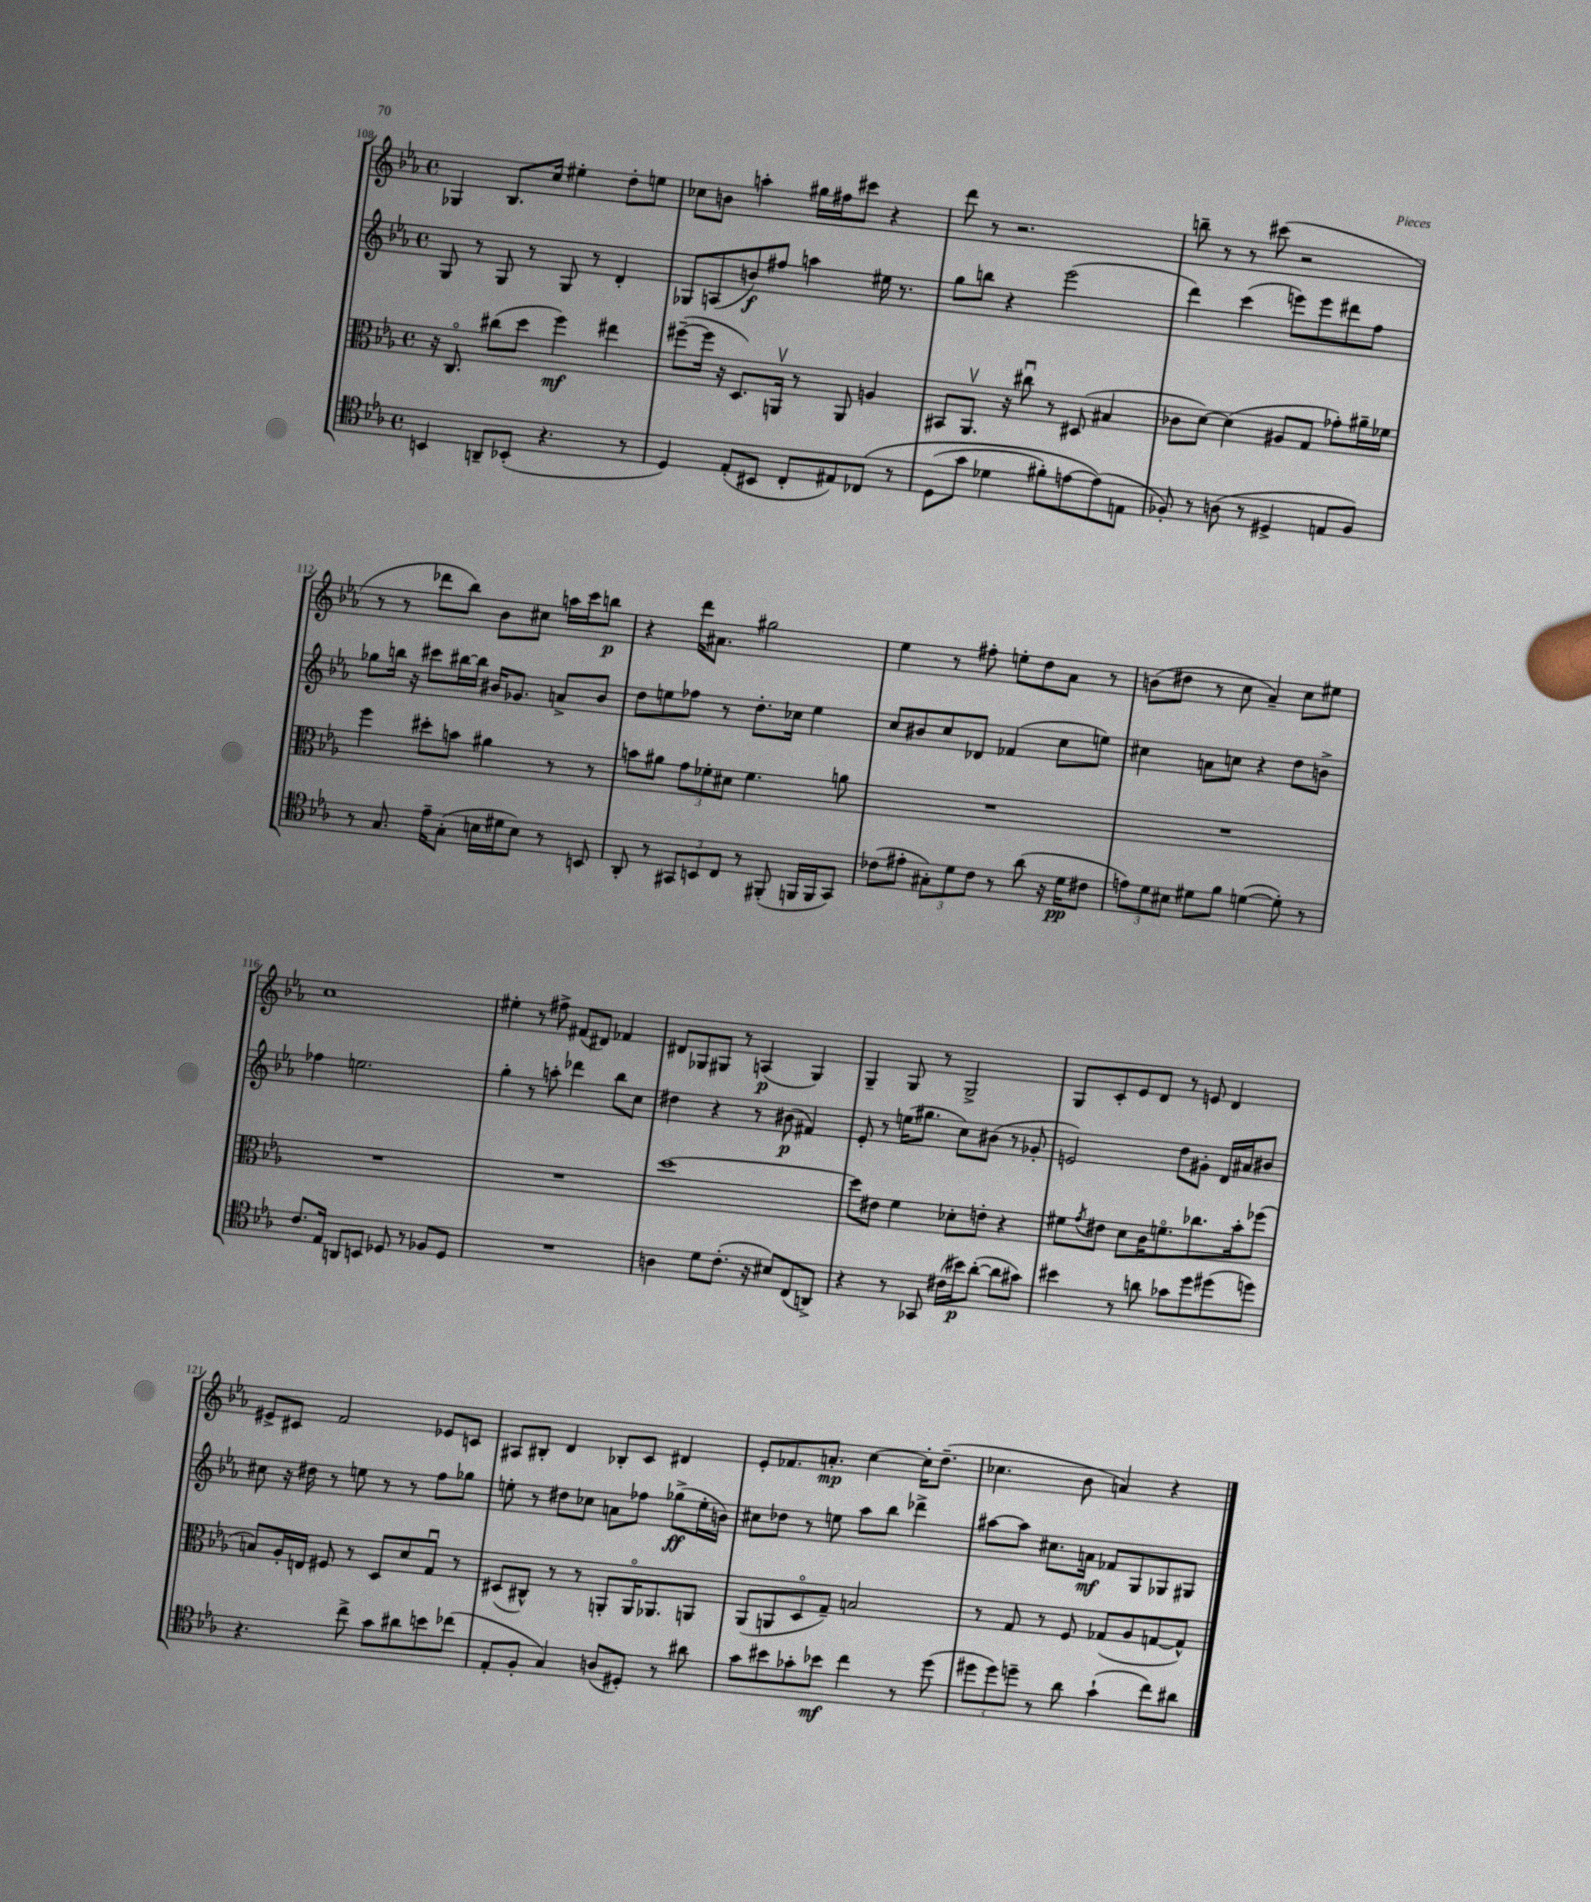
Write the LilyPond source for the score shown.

<<
\new StaffGroup <<
\new Staff = "s0" {
    \clef treble \key ees \major \defaultTimeSignature \time 4/4
    ges4 bes8. c''16 eis''4-. d''8-. e''8 |
    ces''8 b'8 a''4-. gis''16 fis''16 cis'''8 r4 |
    d'''8 r8 r2. |
    b''8-- r8 r8 cis'''8( r2 |
    r8 r8 des'''8 bes''8) bes'8 cis''8 a''16 c'''16 b''8\p |
    r4 d'''16 ais'8. gis''2 |
    ees''4 r8 fis''8-. e''8-. d''8 aes'8 r8 |
    b'8( dis''8 r8 c''8 aes'4--) c''8 eis''8 |
    c''1 |
    eis''4-. r8 fis''8-> fis'8( dis'8) fes'4 |
    dis'8 ges8 gis8 r8 a4\p( gis4) |
    g4-- g8 r8 g2-> |
    g8 c'8-. ees'8 d'8 r8 e'8 d'4 |
    eis'8-> cis'8 f'2 ees'8 c'8 |
    ais8 bis8-. d'4 bes8-. c'8 dis'4 |
    ees'8-. fes'8. a'8.-.\mp c''4~ c''16-. d''8.--( |
    ces''4. bes'8 a'4) r4 \bar "|." |
}
\new Staff = "s1" {
    \clef treble \key ees \major \defaultTimeSignature \time 4/4
    g8 r8 g8 r8 g8 r8 d'4-. |
    ges8 a8( b'8\f) fis''8 a''4 eis''16 r8. |
    g''8 b''8 r4 ees'''2( |
    d'''4) c'''4( e'''8) e'''8 dis'''8 f''8 |
    ges''8 b''16 r16 cis'''8 bis''16~ bis''16 bis'16 ges'8. a'8-> bis'8 |
    d''8 e''8 fes''8 r8 d''8.-. ces''16 e''4 |
    c''8 bis'8 c''8 des'8 fes'4( c''8 e''8) |
    cis''4 a'8 c''8 r4 d''8 b'8-> |
    fes''4 e''2. |
    g''4-. r8 a''8-. des'''4 bes''8 c''8 |
    dis''4 r4 r8 bis'8\p( fis'4) |
    ees'8-. r8 e''16( gis''8. c''8) bis'8( r8 ges'8-. |
    e'2) d''8 gis'8-. d'16 ais'16 bis'8 |
    cis''8 r16 dis''16 r8 e''8 r8 r8 f''8 ges''8 |
    e''8-. r8 dis''8 ces''8 a'8 fes''8 ges''8->\ff( e''16-. b'16) |
    cis''8 des''8 r8 e''8 aes''8 bes''8 des'''4-> |
    ais''8~ ais''8 cis''8. a'16\mf fes'8 g8 ges8 gis8 \bar "|." |
}
\new Staff = "s2" {
    \clef alto \key ees \major \defaultTimeSignature \time 4/4
    r16 c8.\flageolet cis''8( d''8 f''4\mf) eis''4 |
    fis''8~--( fis''16 r16 d8.) a,16\upbow r8 a,8 a4 |
    bis,8 aes,8.\upbow r16 cis''8\downbow r8 dis8( bis4 |
    ces'8 d'8~) d'4( ais8 g8 ges'8-.) ais'16-- fes'16 |
    f''4 dis''8-. b'8 ais'4 r8 r8 |
    b'8 ais'8 \tuplet 3/2 { g'8 fes'8-. dis'8 } fes'4. a'8 |
    R1 |
    R1 |
    R1 |
    R1 |
    d''1~ |
    d''8 eis'8 f'4 des'8-. e'8-. r4 |
    fis'8 \acciaccatura { g'8 } eis'8 d'8 c'16 f'8.\flageolet ces''8. bes'16-. fes''8( |
    b8) aes16-. e16 fis8 r8 d8 d'8 g8\downbow r8 |
    dis8( cis8-^) r8 r8 a,8-. a,16\flageolet aes,8. a,8 |
    aes,8( a,8 d8\flageolet g8--) b2 |
    r8 g8 r8 f8 ges8( aes8 g8~ g8-^) \bar "|." |
}
\new Staff = "s3" {
    \clef tenor \key ees \major \defaultTimeSignature \time 4/4
    b,4 a,8-- bes,8-.( r4. r8 |
    d4) ees8-.( bis,8 c8-. eis8) ces8\( r8 |
    d8( g'8 des'4 fis'8-.) e'8~ e'8(\) e8 |
    fes8-.) r8 a8( r8 dis4-> e8 fes8) |
    r8 g8. ees'16-- g8-.( b16 dis'16 b8) r8 b,8 |
    aes,8-. r8 \tuplet 3/2 { gis,8 b,8 c8 } r8 fis,8-.( f,16 f,16 gis,8) |
    ces'8( eis'8-. \tuplet 3/2 { gis8-.) d'8 ces'8 } r8 aes'8( r16 d'16\pp cis'8 |
    \tuplet 3/2 { e'8) d'8 bis8 } dis'8 f'8 d'4~( d'8-.) r8 |
    c'8. ees16 a,8 b,8 des8 r8 fes8 des8 |
    R1 |
    a4 d'8 c'8.-.( r16 bis8) c8( a,8->) |
    r4 r8 ges,8 cis'16( bis'16\p) aes'8~-.( aes'8 gis'8) |
    bis'4 r8 a'8 ges'8 d''8 dis''8( d''8) |
    r4. c''8-> g'8 ais'8 b'8 ces''8( |
    ees8-. f8-. g4) a8( dis8-.) r8 ais'8 |
    g'8 bis'8 ges'8-. bes'8\mf c''4 r8 d''8( |
    \tuplet 3/2 { dis''8 dis''8) d''8-- } r8 aes'8 g'4-!( c''8) ais'8 \bar "|." |
}
>>
>>
\layout { \context { \Score currentBarNumber = #108 } }
